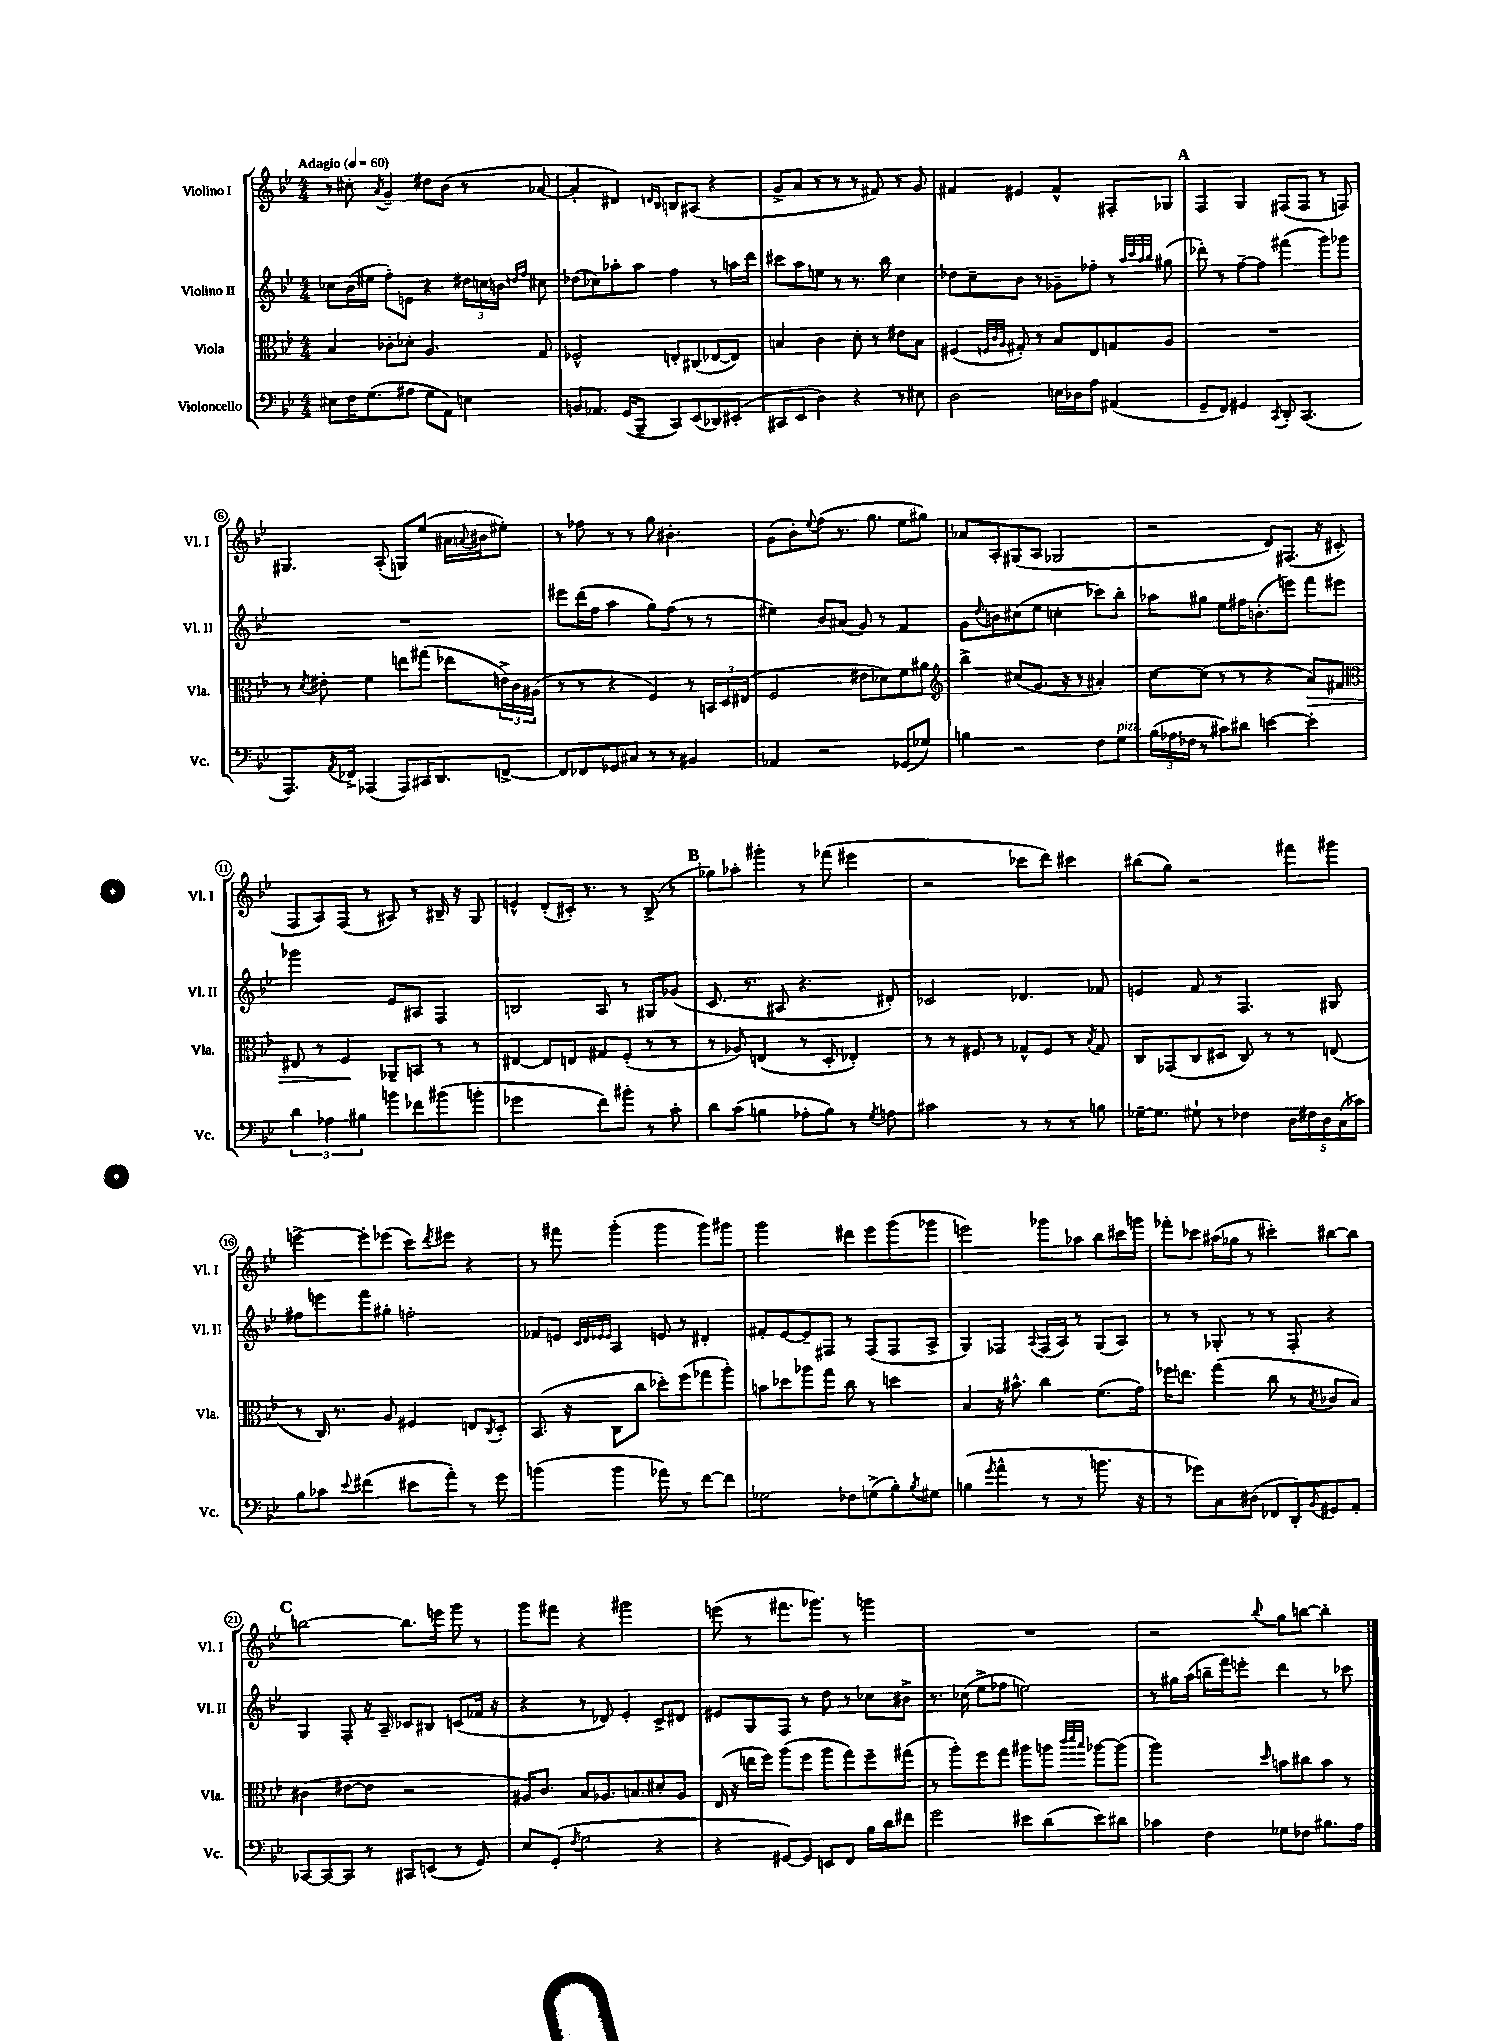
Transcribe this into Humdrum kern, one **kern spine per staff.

**kern	**kern	**dynam	**kern	**kern
*part4	*part3	*part3	*part2	*part1
*staff4	*staff3	*staff3	*staff2	*staff1
*I"Violoncello	*I"Viola	*	*I"Violino II	*I"Violino I
*I'Vc.	*I'Vla.	*	*I'Vl. II	*I'Vl. I
*clefF4	*clefC3	*	*clefG2	*clefG2
*k[b-e-]	*k[b-e-]	*	*k[b-e-]	*k[b-e-]
*M4/4	*M4/4	*	*M4/4	*M4/4
*MM60	*MM60	*	*MM60	*MM60
=1	=1	=1	=1	=1
!	!	!	!	!LO:TX:a:B:t=Adagio
8E#X\L	4B-/	.	8cc-X\L	8r
16F\K	.	.	(16b-\L	8cc#X'\
(8.G\	.	.	16ee#X\JJ	.
.	.	.	.	8qa/
.	8c-X'\L	.	8ff'\L)	4g~/
8A#X\J	8d-X'\J	.	8en\J	.
8G\L	4.A/	.	4r	8dd#X\L
8AA\J)	.	.	.	(8b-\J
4En\	.	.	24dd#X\LL	8r
.	.	.	24ccn\	.
.	.	.	24bn\JJ	.
.	.	.	16qqddn/LL	.
.	.	.	16qqff/JJ	.
.	8G/	.	8cc#X\	[8a-X/
=2	=2	=2	=2	=2
8BBn/L	2F-X^^/	.	(8dd-X\L	4a-'/]
8.AA-X/J	.	.	8cc-X\)	.
.	.	.	8aa-X'\	4d#X/)
(16GG/KL	.	.	.	.
8BBB-~/J	.	.	8aa-\J	.
.	.	.	.	16qqdn/LL
.	.	.	.	16qqB-/JJ
8CC/L)	8En'/L	.	4ff\	8Bn/L
(8EE-/	(8C#X/	.	.	(8A#X/J
8DD-X/)	[8E-X/	.	8r	4r
(8EE#X'/J	8E-/J])	.	16aan\LL	.
.	.	.	16ddd\JJ	.
=3	=3	=3	=3	=3
8CC#X/L	4Bn/	.	8ccc#X\L	8g^/L
8EE-/J	.	.	8aa\	8a/J
4D\)	4c\	.	8een\J	8r
.	.	.	8r	8r
4r	8d'\	.	8.r	8r
.	8r	.	.	8f#X/)
.	.	.	16bb-\	.
8r	8e#X\L	.	4cc\	8r
8E#X\	8B\J	.	.	8g/
=4	=4	=4	=4	=4
2D\	(4F#X/	.	8dd-X\L	4f#X/
.	.	.	8cc~\	.
.	32qqFn/LLL	.	.	.
.	32qqc/	.	.	.
.	32qqA/JJJ	.	.	.
.	8G#X'/)	.	8b-\J	4e#X/
.	8r	.	8r	.
16En\LL	8B-/L	.	8g-X~\L	4f#^^/
16D-X\J	.	.	.	.
8A\J	8E-/	.	8ff-X'\J	.
(4AA#X/	8Gn/	.	8r	8F#X'/L
.	.	.	32qqaa/LLL	.
.	.	.	32qqccc/	.
.	.	.	32qqaa/	.
.	.	.	32qqbb-/JJJ	.
.	8A/J	.	(8gg#X\	8G-X/J
!!LO:REH:place=s1:t=A
=5	=5	=5	=5	=5
8GG~/L	1r	.	8ddd-X'\)	4F/
8FF/J)	.	.	8r	.
4GG#X/	.	.	[8ff~\L	4G/
.	.	.	8ff\J]	.
8qCC/	.	.	.	.
8DD'/	.	.	(4fff#X\	(8F#X/L
(4.CC/	.	.	.	8F#/J
.	.	.	8ggg\L)	8r
.	.	.	8ggg-X\J	8Fn/)
!!LO:LB:g=z
=6	=6	=6	=6	=6
8.AAA/L)	8r	.	1r	4.G#X/
.	8qd/	.	.	.
.	8e#X'\	.	.	.
8qAA/	.	.	.	.
16FF-X^/Jk	.	.	.	.
(4AAA-X/	4f\	.	.	.
.	.	.	.	(8A'/
8AAA-/L)	8een\L	.	.	8Gn/L)
16CC#X/K	(8gg#X\J	.	.	(8ee-/J
8.DD/	.	.	.	.
.	8ee-X\L	.	.	16a#X\LL
.	.	.	.	8qqan/
.	.	.	.	16b#X\J
[8FFn^/J	24en^\L)	.	.	8ee#X'\J)
.	24c\	.	.	.
.	(24A#X\JJ	.	.	.
=7	=7	=7	=7	=7
8FF/L]	8r	.	8eee#X\L	8r
8FF-X/	8r	.	(16ddd\L	8ff-X\
.	.	.	16ff\JJ	.
8GG-X/	4r	.	4aa\	8r
8C#X/J	.	.	.	8r
8r	4F/)	.	8gg\L)	8gg\
8r	.	.	(8ff\J	4.b#X'\
4BB#X/	8r	.	8r	.
.	24BBn/LL	.	8r	.
.	24D/	.	.	.
.	(24E#X/JJ	.	.	.
=8	=8	=8	=8	=8
4AA-X/	2F/	.	4ee#X\)	(8g\L
.	.	.	.	8b-'\)
.	.	.	.	8qqee-/
2r	.	.	8b-/L	(8ff\J
.	.	.	(8a#X/J	8.r
.	8e#X\L	.	8g/)	.
.	.	.	.	8.gg\
.	8d-X\)	.	8r	.
(8GG-X/L	8f\	.	4f/	8ee-\L
8G-X/J)	8a#X\J	.	.	8gg#X\J)
=9	=9	=9	=9	=9
*	*clefG2	*	*	*
4Bn\	4bb-^\	.	8g\L	8a-X/L
.	.	.	8qqdd/	.
.	.	.	8bn\	8A'/
2r	(8cc#X/L	.	(8cc#X\	(8G#X/
.	8.g/J	.	8ee-\J	8A/J
.	.	.	4ccn'\	2G-X/
.	16r	.	.	.
.	8r	.	.	.
8F\L	4a#X'/)	.	8ccc-X\L)	.
!LO:TX:a:i:t=pizz.	!	!	!	!
8G\J	.	.	8bb-'\J	.
=10	=10	=10	=10	=10
(24B-\LL	[8cc\L	.	8aa-X\L	2r
24A-X\	.	.	.	.
24F-X\JJ	.	.	.	.
8r	(8cc\J]	.	8gg#X\J	.
8c#X\L)	8r	.	8ee-\L	.
8d#X\J	8r	.	16ff#X\K	.
.	.	.	(8.bn'\	.
[4en\	4r	.	.	8d/L)
.	.	.	8eeen\J)	(8.F#X/J
!	!	!LO:HP:b	!	!
4e'\]	8a/L)	>	8fff\L	.
.	.	.	.	16r
.	8f#X/J	.	8eee#X\J	8c#X'/
!!LO:LB:g=z
=11	=11	=11	=11	=11
*	*clefC3	*	*	*
6d\	8E#X/	.	2ggg-X\	8F/L
.	8r	.	.	8A/)
6A-X\	.	.	.	.
.	4F/	.	.	(8F/J
6B#X\	.	.	.	.
.	.	.	.	8r
8bn\L	8AA-X~/L	]	8e-/L	8A#X/)
8f-X\	8BBn/J	.	8A#X/J	8r
(8b#X\	8r	.	4F/	16B#X~/
.	.	.	.	16r
8bn'\J	8r	.	.	8G/
=12	=12	=12	=12	=12
2g-X\	[4E#X/	.	2Bn/	4en^^/
.	8E#/L]	.	.	(8d'/L
.	8En/J	.	.	16c#X'/Jk)
.	.	.	.	8.r
8f\L)	8G#X/L	.	8A/	.
8b#X'\J	(8F'/J	.	8r	8r
8r	8r	.	8G#X/L	(8B-^/
8c'\	8r	.	(8g-X/J	8r
!!LO:REH:place=s1:t=B
=13	=13	=13	=13	=13
8d\L	8r	.	8.c/	8gg-X\L)
(8c\J	8A-X/)	.	.	8aa-X'\J
.	.	.	8.r	.
4Bn\	(4En/	.	.	4ggg#X'\
.	.	.	8A#X/	.
8A-X'\L	8r	.	4.r	8r
8B\J)	8D'/	.	.	(8fff-X\
8r	4E-X'/)	.	.	4eee#X\
8qG/	.	.	.	.
8An\	.	.	8d#X'/)	.
=14	=14	=14	=14	=14
2c#X\	8r	.	2c-X/	2r
.	8r	.	.	.
.	8F#X/	.	.	.
.	8r	.	.	.
8r	8G-X^^/L	.	4.d-X/	8ccc-X\L
8r	8F#/J	.	.	8ddd\J)
8r	8r	.	.	4ccc#X\
.	8qB-/	.	.	.
8Bn\	8G-/	.	8f-X/	.
=15	=15	=15	=15	=15
[16G-X~\KL	8C/L	.	4en/	(8bb#X\L
8.G-\J]	.	.	.	.
.	(8GG-X/	.	.	8gg\J)
8G#X`\	8C/	.	8f/	2r
8r	8D#X/J	.	8r	.
4F-X\	8C/)	.	4.F/	.
.	8r	.	.	.
20D\LL	8r	.	.	8fff#X\L
20F#X\	.	.	.	.
20D\	.	.	.	.
.	(8En/	.	8G#X/	8ggg#X\J
(20C\	.	.	.	.
20c-X\JJ)	.	.	.	.
!!LO:LB:g=z
=16	=16	=16	=16	=16
8B-\L	8r	.	8ff#X\L	[4eeen^\
8c-X\J	16C/)	.	8eeen\	.
.	8.r	.	.	.
8qqe-/	.	.	.	.
(4f#X\	.	.	8fff\	8eee'\L]
.	8A/	.	8gg#X'\J	(8eee-X\J
8e#X\L	4F#X/	.	2ffn'\	8ccc\L)
.	.	.	.	8qddd/
8a'\J)	.	.	.	8eee#X\J
8r	8En/L	.	.	4r
.	8qC/	.	.	.
8g\	8D'/J	.	.	.
=17	=17	=17	=17	=17
(4bn\	(8.BB-/	.	8f-X/L	8r
.	.	.	8en/J	8fff#X\
.	16r	.	.	.
.	.	.	32qqc/LLL	.
.	.	.	32qqd/	.
.	.	.	32qqe-X/	.
.	.	.	32qqe-/JJJ	.
4b\	8C\L	.	4A/	(4ggg'\
.	8cc\J	.	.	.
8a-X\)	8dd-X'\L)	.	8en/	4ggg\
8r	(8ff\	.	8r	.
[8f\L	8gg-X\	.	4d#X'/	8ggg\L)
8f\J]	8aa'\J)	.	.	8ggg#X\J
=18	=18	=18	=18	=18
2G-X\	8bn\L	.	8f#X'/L	2ggg\
.	8dd-X\	.	[8e-/	.
.	8aa-X\	.	8e-~/]	.
.	8gg\J	.	8F#X/J	.
8F-X\L	8cc\	.	8r	8ddd#X\L
(8Gn^\	8r	.	(8F#/L	8eee-\
8B-'\)	4ddn\	.	8F#/	(8ggg\
8qB-/	.	.	.	.
8G#X\J	.	.	8A^/J	8ggg-X\J
=19	=19	=19	=19	=19
(4Bn\	4B-/	.	4G/)	2eeen\)
8qg/	.	.	.	.
4a^^\	16r	.	4F-X/	.
.	8.b#X^^\	.	.	.
.	.	.	8qqA/	.
8r	4cc\	.	(16F-/LL	8ggg-X\L
.	.	.	16A/JJ)	.
8r	.	.	8r	8aa-X\J
8.bn\	(8.f\L	.	(8G/L	8bb-\L
.	.	.	8A/J)	16ccc#X\L
16r	16g\Jk)	.	.	16gggn\JJ
=20	=20	=20	=20	=20
8r	16ff-X\KL	.	8r	8fff-X'\L
.	8.een\J	.	.	.
8g-X\L)	.	.	8r	8ccc-X\J
8C\	(4gg\	.	8G-X'/	(16aa#X\LL
.	.	.	.	16gg-X\JJ
(8D#X\J	.	.	8r	8r
8FF-X/L	8cc\	.	8r	4ccc#X'\)
8DD'/)	8r	.	8F'/	.
8qBB-/	8qB-/	.	.	.
8GG#X/	8c-X/L	.	4r	[8bb#X\L
8AA'/J	8B-/J)	.	.	8bb#\J]
!!LO:LB:g=z
!!LO:REH:place=s1:t=C
=21	=21	=21	=21	=21
[8CC-X/L	(4c#X\	.	4G/	[2bbn\
8CC-/_	.	.	.	.
8CC-/J]	[8e#X\L	.	8F'/	.
8r	8e#\J]	.	16r	.
.	.	.	16A~/	.
8CC#X/L	2r	.	8c-X/L	8.bb\L]
(8EEn/J	.	.	8B#X/J	.
.	.	.	.	16eeen\Jk
8r	.	.	(8cn/L	8ggg\
8GG/)	.	.	16f-X/Jk	8r
.	.	.	16r	.
=22	=22	=22	=22	=22
8E-/L	16A#X/KL)	.	4r	8ggg\L
.	8.c/J	.	.	.
(8GG'/J	.	.	.	8fff#X\J
8qF/	.	.	.	.
2G\	8B-/L	.	8r	4r
.	8.A-X/	.	8d-X/)	.
.	.	.	4e-'/	2ggg#X\
.	8.Bn/	.	.	.
4r	8d#X'/	.	8c^/L	.
.	8A-/J	.	8d#X/J	.
=23	=23	=23	=23	=23
4r	(16E-/	.	8e#X/L	(8eeen\
.	16r	.	.	.
.	16een\LL	.	8G/	8r
.	16ff\JJ)	.	.	.
[8GG#X/L)	(8aa\L	.	8F/J	8.fff#X\L
8GG#/J]	8ff\J	.	8r	.
.	.	.	.	8.ggg-X\J)
8EEn/L	8aa\L	.	8dd\	.
8FF/J	8gg\)	.	8r	8r
16B-\LL	8ff~\	.	8cc-X\L	4gggn\
16d\J	.	.	.	.
8f#X\J	(8gg#X\J	.	8b#X^\J	.
=24	=24	=24	=24	=24
2g\	8r	.	8.r	1r
.	8aa'\L)	.	.	.
.	.	.	(16cc-X\	.
.	8ff\	.	8ee-^\L	.
.	8gg\J	.	8ff-X\J	.
8e#X\L	8aa#X\L	.	2een\)	.
(8d\	8aan\J	.	.	.
.	32qqccc/LLL	.	.	.
.	32qqddd/	.	.	.
.	32qqbb-/JJJ	.	.	.
8e#\)	[8aa-X\L	.	.	.
8d#X\J	(8aa-\J]	.	.	.
=25	=25	=25	=25	=25
4c-X\	2aa\)	.	8r	2r
.	.	.	16gg#X\LL	.
.	.	.	(16aa\JJ	.
4F\	.	.	16bbn~\LL	.
.	.	.	16fff\J)	.
.	.	.	8eeen'\J	.
.	16qqdd/	.	.	8qqbb-/
8G-X\L	8bn\L	.	4ddd\	8gg\L
8F-X\J	8cc#X\	.	.	[8bbn\J
8.B#X\L	8b\J	.	8r	4bb'\]
.	8r	.	8ccc-X\	.
16A\Jk	.	.	.	.
==	==	==	==	==
*-	*-	*-	*-	*-
